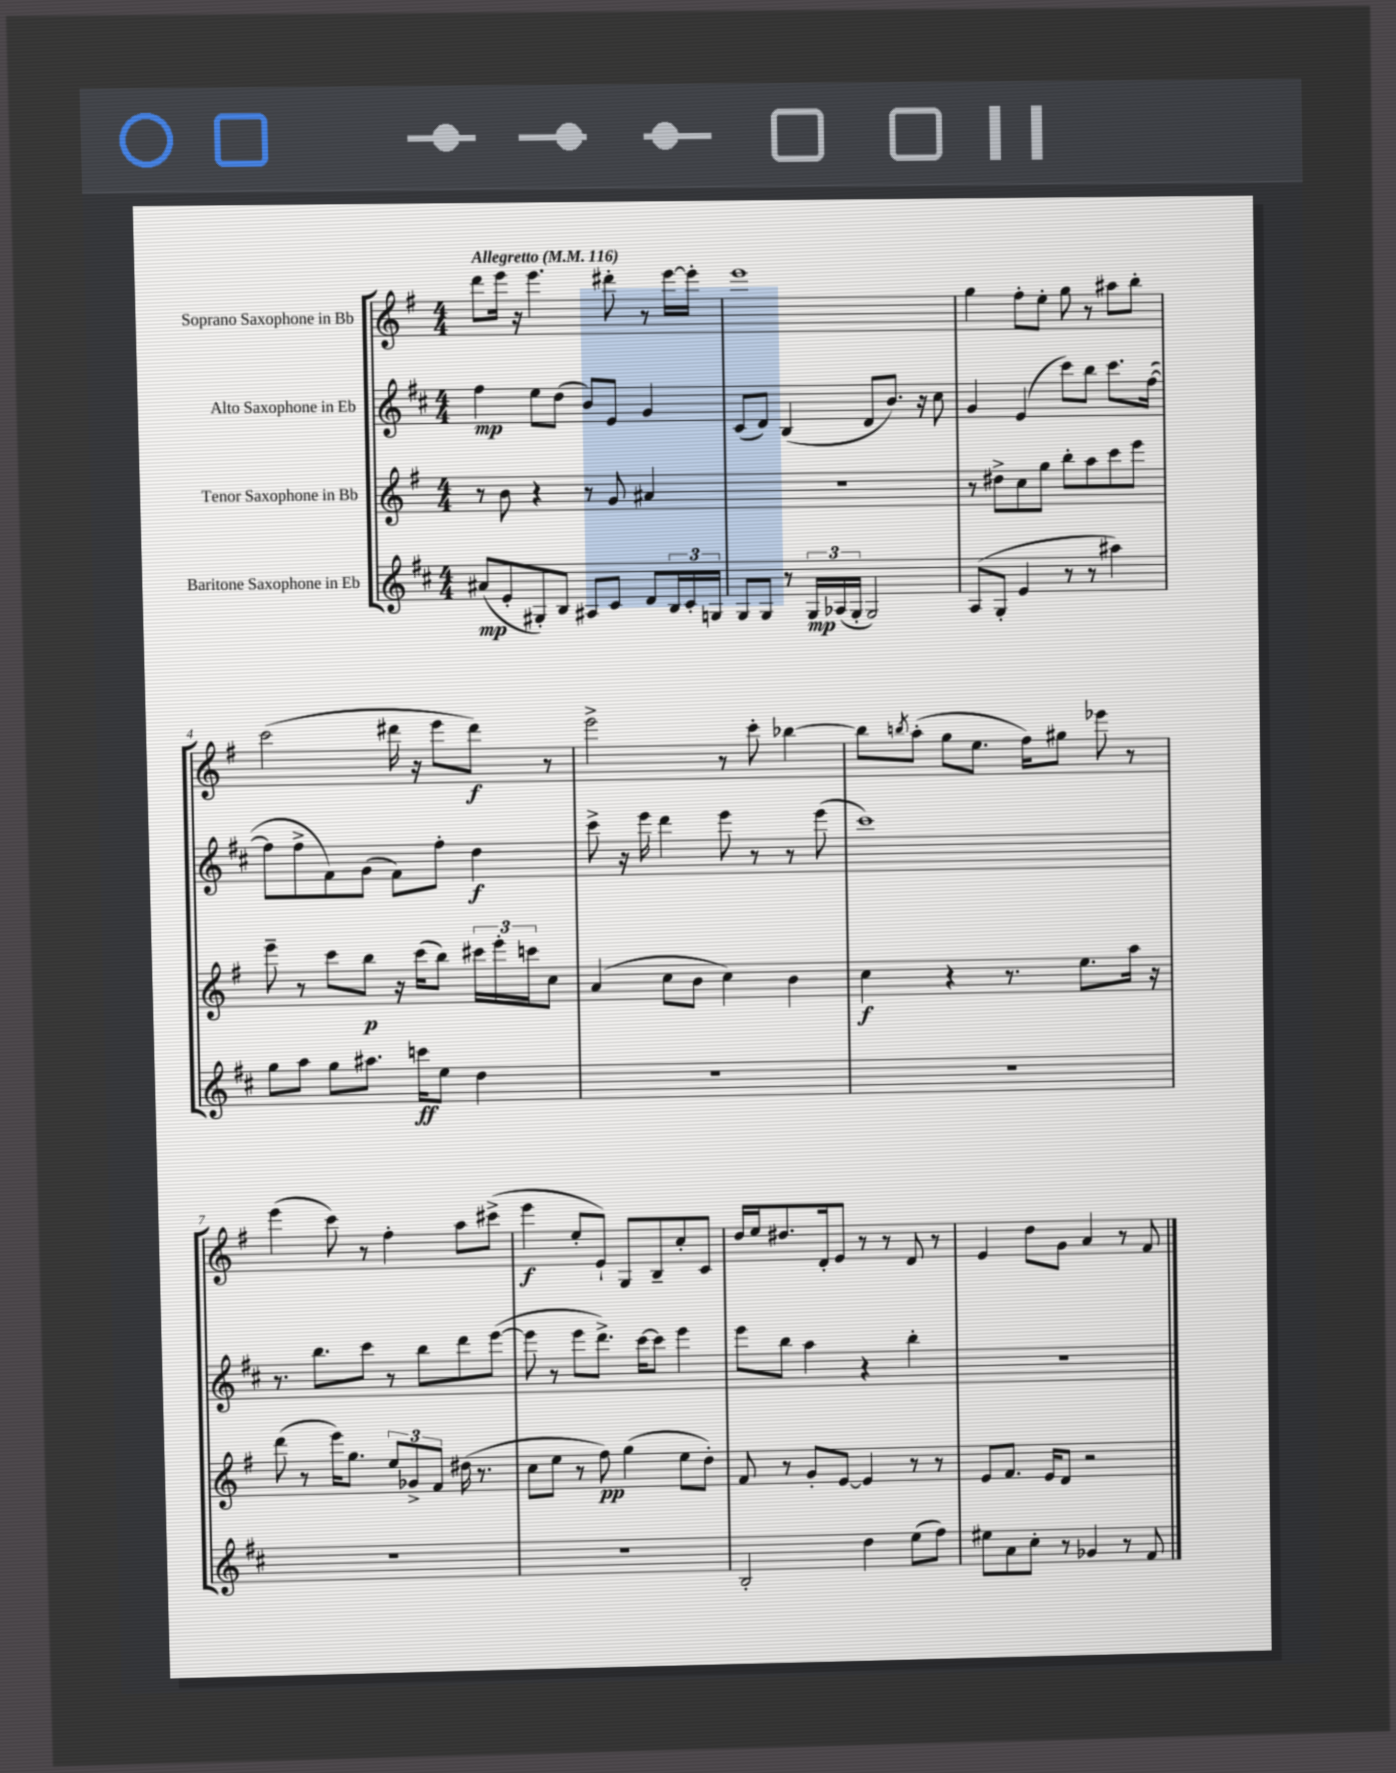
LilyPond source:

<<
\new StaffGroup <<
\new Staff = "s0" \with { instrumentName = "Soprano Saxophone in Bb" } {
    \clef treble \key g \major \numericTimeSignature \time 4/4 \tempo "Allegretto" 4 = 116
    d'''8 e'''16 r16 e'''4. dis'''8-. r8 e'''16~ e'''16-. |
    e'''1 |
    g''4 fis''8-. e''8-. g''8 r8 ais''8 b''8-. |
    c'''2( dis'''16 r16 e'''8 dis'''8\f) r8 |
    e'''2-> r8 c'''8-. bes''4~ |
    bes''8 \acciaccatura { b''8 } a''8-.( g''8 e''8. fis''16) gis''8 ees'''8 r8 |
    e'''4( c'''8) r8 fis''4-. a''8 cis'''8->( |
    e'''4\f e''8-. e'8-!) g8 b8-- c''8-. c'8 |
    d''16 e''16 dis''8. d'16-. e'8 r8 r8 d'8 r8 |
    e'4 d''8 g'8 a'4 r8 fis'8 \bar "|." |
}
\new Staff = "s1" \with { instrumentName = "Alto Saxophone in Eb" } {
    \clef treble \key d \major \numericTimeSignature \time 4/4
    fis''4\mp e''8 d''8( b'8) e'8 g'4 |
    cis'8( d'8) b4( d'8 b'8.) r16 cis''8 |
    g'4 e'4( cis'''8) b''8 cis'''8. fis''16~( |
    fis''8 fis''8-> fis'8) g'8( fis'8) fis''8-. d''4\f |
    cis'''8-> r16 e'''16 d'''4 e'''8 r8 r8 e'''8( |
    cis'''1) |
    r8. b''8. cis'''8 r8 b''8 d'''8 e'''8~( |
    e'''8 r8 e'''8 d'''8.->) cis'''16~ cis'''8 e'''4 |
    e'''8 b''8 a''4 r4 b''4-. |
    R1 \bar "|." |
}
\new Staff = "s2" \with { instrumentName = "Tenor Saxophone in Bb" } {
    \clef treble \key g \major \numericTimeSignature \time 4/4
    r8 b'8 r4 r8 g'8 ais'4 |
    R1 |
    r8 dis''8-> c''8 g''8 b''8-. a''8 c'''8 e'''8 |
    e'''8-- r8 c'''8 b''8\p r16 c'''16( b''8) \tuplet 3/2 { cis'''16 e'''16-. c'''16 } c''8 |
    a'4( c''8 b'8 c''4) b'4 |
    c''4\f r4 r8. e''8. a''16 r16 |
    d'''8( r8 e'''16) g''8. \tuplet 3/2 { e''8 ges'8-> fis'8 } dis''16( r8. |
    c''8 e''8 r8 fis''8\pp) g''4( e''8 d''8-.) |
    fis'8 r8 g'8-. e'8~ e'4 r8 r8 |
    e'8 fis'8. e'16 d'8 r2 \bar "|." |
}
\new Staff = "s3" \with { instrumentName = "Baritone Saxophone in Eb" } {
    \clef treble \key d \major \numericTimeSignature \time 4/4
    ais'8\mp( e'8-. gis8-.) b8 ais8 cis'8 d'8 \tuplet 3/2 { b16 cis'16-. g16 } |
    g8 g8 r8 \tuplet 3/2 { g16\mp aes16( g16-. } g2) |
    a8( g8-. e'4 r8 r8 ais''4) |
    g''8 a''8 g''8 ais''8. c'''16\ff e''8 d''4 |
    R1 |
    R1 |
    R1 |
    R1 |
    b2-. d''4 e''8( fis''8) |
    eis''8 a'8 cis''8-. r8 ges'4 r8 fis'8 \bar "|." |
}
>>
>>
